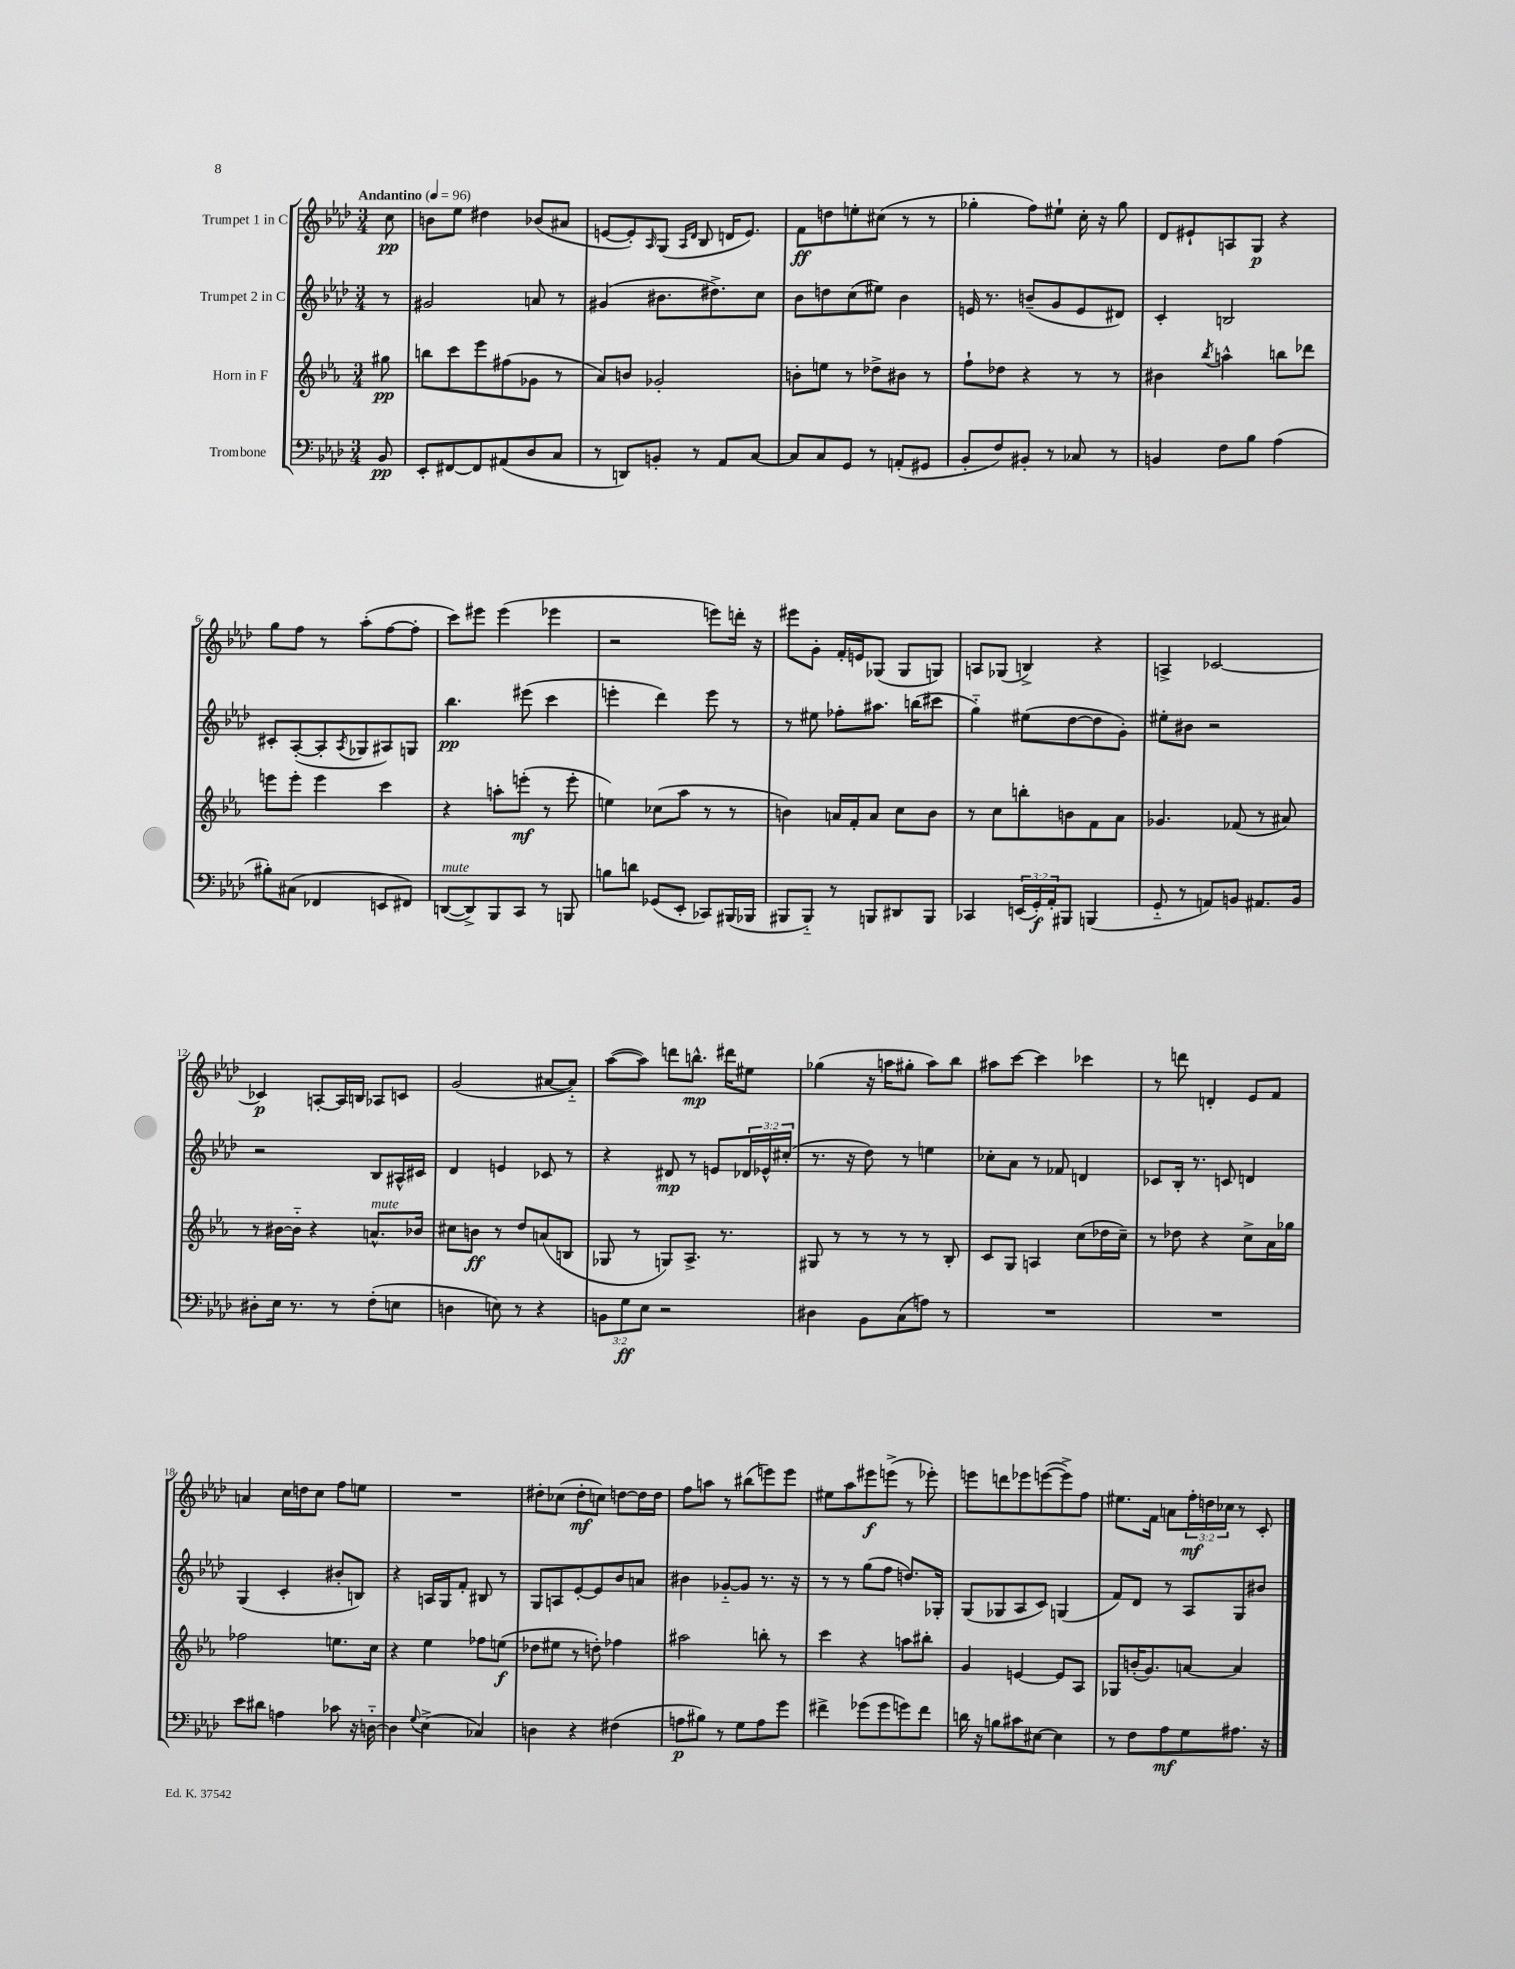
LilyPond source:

<<
\new StaffGroup <<
\new Staff = "s0" \with { instrumentName = "Trumpet 1 in C" } {
    \clef treble \key aes \major \numericTimeSignature \time 3/4 \override Staff.TupletNumber.text = #tuplet-number::calc-fraction-text \partial 8 \tempo "Andantino" 4 = 96
    c''8\pp |
    b'8 ees''8 dis''4 bes'8( ais'8 |
    e'8~ e'8-.) \grace { aes16 } g8( \grace { aes16 des'16 } bes8 d'16 e'8.) |
    f'8\ff d''8 e''8-. cis''8( r8 r8 |
    ges''4-. f''8) eis''8-! c''16-. r16 ges''8 |
    des'8 eis'8-! a8 g8\p r4 |
    g''8 f''8 r8 aes''8-.( f''8~ f''8-. |
    c'''8) eis'''8 eis'''4( ees'''4 |
    r2 e'''8) d'''16-. r16 |
    eis'''8 g'8-. f'16-. e'16 ges8( ges8 g8) |
    a8 ges8( b4->) r4 |
    a4-> ces'2~ |
    ces'4\p a8~-. a16 b16 aes8 c'8 |
    g'2( ais'8~ ais'8-_) |
    aes''8~( aes''8) d'''8 b''8.-^\mp dis'''16 eis''8 |
    ges''4( r16 a''16 gis''8-. a''8) bes''8 |
    ais''8 c'''8~ c'''4 ces'''4 |
    r8 d'''8 d'4-. ees'8 f'8 |
    a'4 c''16 d''16 c''8 f''8 e''8 |
    R2. |
    dis''8-. ces''8( dis''8-.\mf c''8) d''8~ d''16 d''16 |
    f''8 a''8 r8 bis''8( e'''8) e'''8 |
    eis''8 aes''8 eis'''8\f e'''8->( r8 ees'''8-.) |
    e'''8 d'''8 ees'''8 e'''8~( e'''8->) f''8 |
    eis''8. f'16 a'8 \tuplet 3/2 { f''16-.\mf d''16 ces''16 } r8 c'8-. \bar "|." |
}
\new Staff = "s1" \with { instrumentName = "Trumpet 2 in C" } {
    \clef treble \key aes \major \numericTimeSignature \time 3/4 \override Staff.TupletNumber.text = #tuplet-number::calc-fraction-text \partial 8
    r8 |
    gis'2 a'8 r8 |
    gis'4( bis'8. dis''8.->) c''8 |
    bes'8 d''8 c''8( eis''8) bes'4 |
    e'16 r8. b'8--( g'8 e'8 dis'8) |
    c'4-. b2 |
    cis'8-. aes8~-.( aes8-. \acciaccatura { aes8 } ges8 ais8) g8 |
    bes''4.\pp eis'''8( c'''4 |
    e'''4-. des'''4) e'''8 r8 |
    r8 eis''8 fes''8-. ais''8. b''16( cis'''8 |
    g''4-_) eis''8( des''8~ des''8 g'8-.) |
    eis''8-. bis'8 r2 |
    r2 bes8 ais16-^ cis'16 |
    des'4 e'4 ces'8 r8 |
    r4 dis'8\mp r8 e'8 \tuplet 3/2 { des'16 ees'16-^ cis''16-.( } |
    r8. r16 des''8) r8 e''4 |
    ces''8-. aes'8 r8 fes'8 d'4 |
    ces'8 bes16-. r8. c'8 d'4 |
    g4( c'4-. bis'8-. b8) |
    r4 a16 g16 f'8-. bis8 r8 |
    g8 a8 ees'8~-. ees'8 bes'8 a'8 |
    bis'4 ges'8~-_ ges'8 r8. r16 |
    r8 r8 g''8( f''8 d''8.) ges16-. |
    g8( ges8 aes8 c'8) g4( |
    f'8) des'8 r8 aes8 g8 bis'8 \bar "|." |
}
\new Staff = "s2" \with { instrumentName = "Horn in F" } {
    \clef treble \key ees \major \numericTimeSignature \time 3/4 \partial 8
    gis''8\pp |
    b''8 c'''8 ees'''8 fis''8( ges'8 r8 |
    aes'8) b'8 ges'2-. |
    b'8-. e''8 r8 des''8-> bis'8 r8 |
    f''8-! des''8 r4 r8 r8 |
    bis'4 \acciaccatura { bes''8 } a''4-^ b''8 des'''8 |
    e'''8 e'''8-. e'''4 c'''4 |
    r4 a''8-. e'''8-.\mf( r8 e'''8-. |
    e''4) ces''8( aes''8 r8 r8 |
    b'4) a'16 f'16-. a'8 c''8 b'8 |
    r8 c''8 b''8-. b'8 f'8 aes'8 |
    ges'4. fes'8( r8 ais'8) |
    r8 bis'16~ bis'16-_ r4 a'8.-^^\markup { \italic "mute" } bes'16 |
    cis''8 b'8\ff r8 d''8 a'8( b8 |
    ges8 r8 g8) aes8.-> r8. |
    gis8 r8 r8 r8 r8 bes8-. |
    c'8 g8 a4 c''8( des''16 c''16--) |
    r8 des''8 r4 c''8-> aes'16 ges''16 |
    fes''2 e''8. c''16 |
    r4 ees''4 fes''8 e''8\f( |
    des''8 eis''8 r8 d''8-.) fes''4 |
    ais''2 b''8-. r8 |
    c'''4 r4 a''8 bis''8-. |
    g'4 e'4~ e'8 aes8 |
    ges8 b'16-.( g'8.) a'8~ a'4 \bar "|." |
}
\new Staff = "s3" \with { instrumentName = "Trombone" } {
    \clef bass \key aes \major \numericTimeSignature \time 3/4 \override Staff.TupletNumber.text = #tuplet-number::calc-fraction-text \partial 8
    bes,8\pp |
    ees,8-. fis,8~ fis,8 ais,8( des8 c8 |
    r8 d,8) b,8-. r8 aes,8 c8~ |
    c8 c8 g,8 r8 a,8-.( gis,8 |
    bes,8-. f8) bis,8-. r8 ces8 r8 |
    b,4 f8 bes8 aes4( |
    bis8-.) cis8( fes,4 e,8 fis,8) |
    d,8~^\markup { \italic "mute" }( d,8->) bes,,8 c,8 r8 b,,8 |
    b8 d'8 ges,8( ees,8-. ces,8) bis,,16( bes,,16 |
    bis,,8 bis,,8-_) r8 b,,8 dis,8 b,,8 |
    ces,4 \tuplet 3/2 { e,16( g,16-.\f) aes,16-. } bis,,8 b,,4( |
    g,8-_ r8 a,8) b,8 ais,8. b,16 |
    dis8-. ees16 r8. r8 f8-.( e8 |
    d4 e8) r8 r4 |
    \tuplet 3/2 { b,8 g8\ff ees8 } r2 |
    dis4 bes,8 c8( a8) r8 |
    R2. |
    R2. |
    ees'8 dis'8 a4 ces'8 r16 d16~-_ |
    d4 \appoggiatura { g8 } ees4->( ces4) |
    d4 r4 fis4( |
    a8\p bis8) r8 g8 a8 g'8 |
    fis'4-> ges'8( ges'8 g'8) fis'8 |
    d'16 r16 b8 cis'8 eis8~ eis4 |
    r8 f8 aes8\mf g8 ais8. r16 \bar "|." |
}
>>
>>
